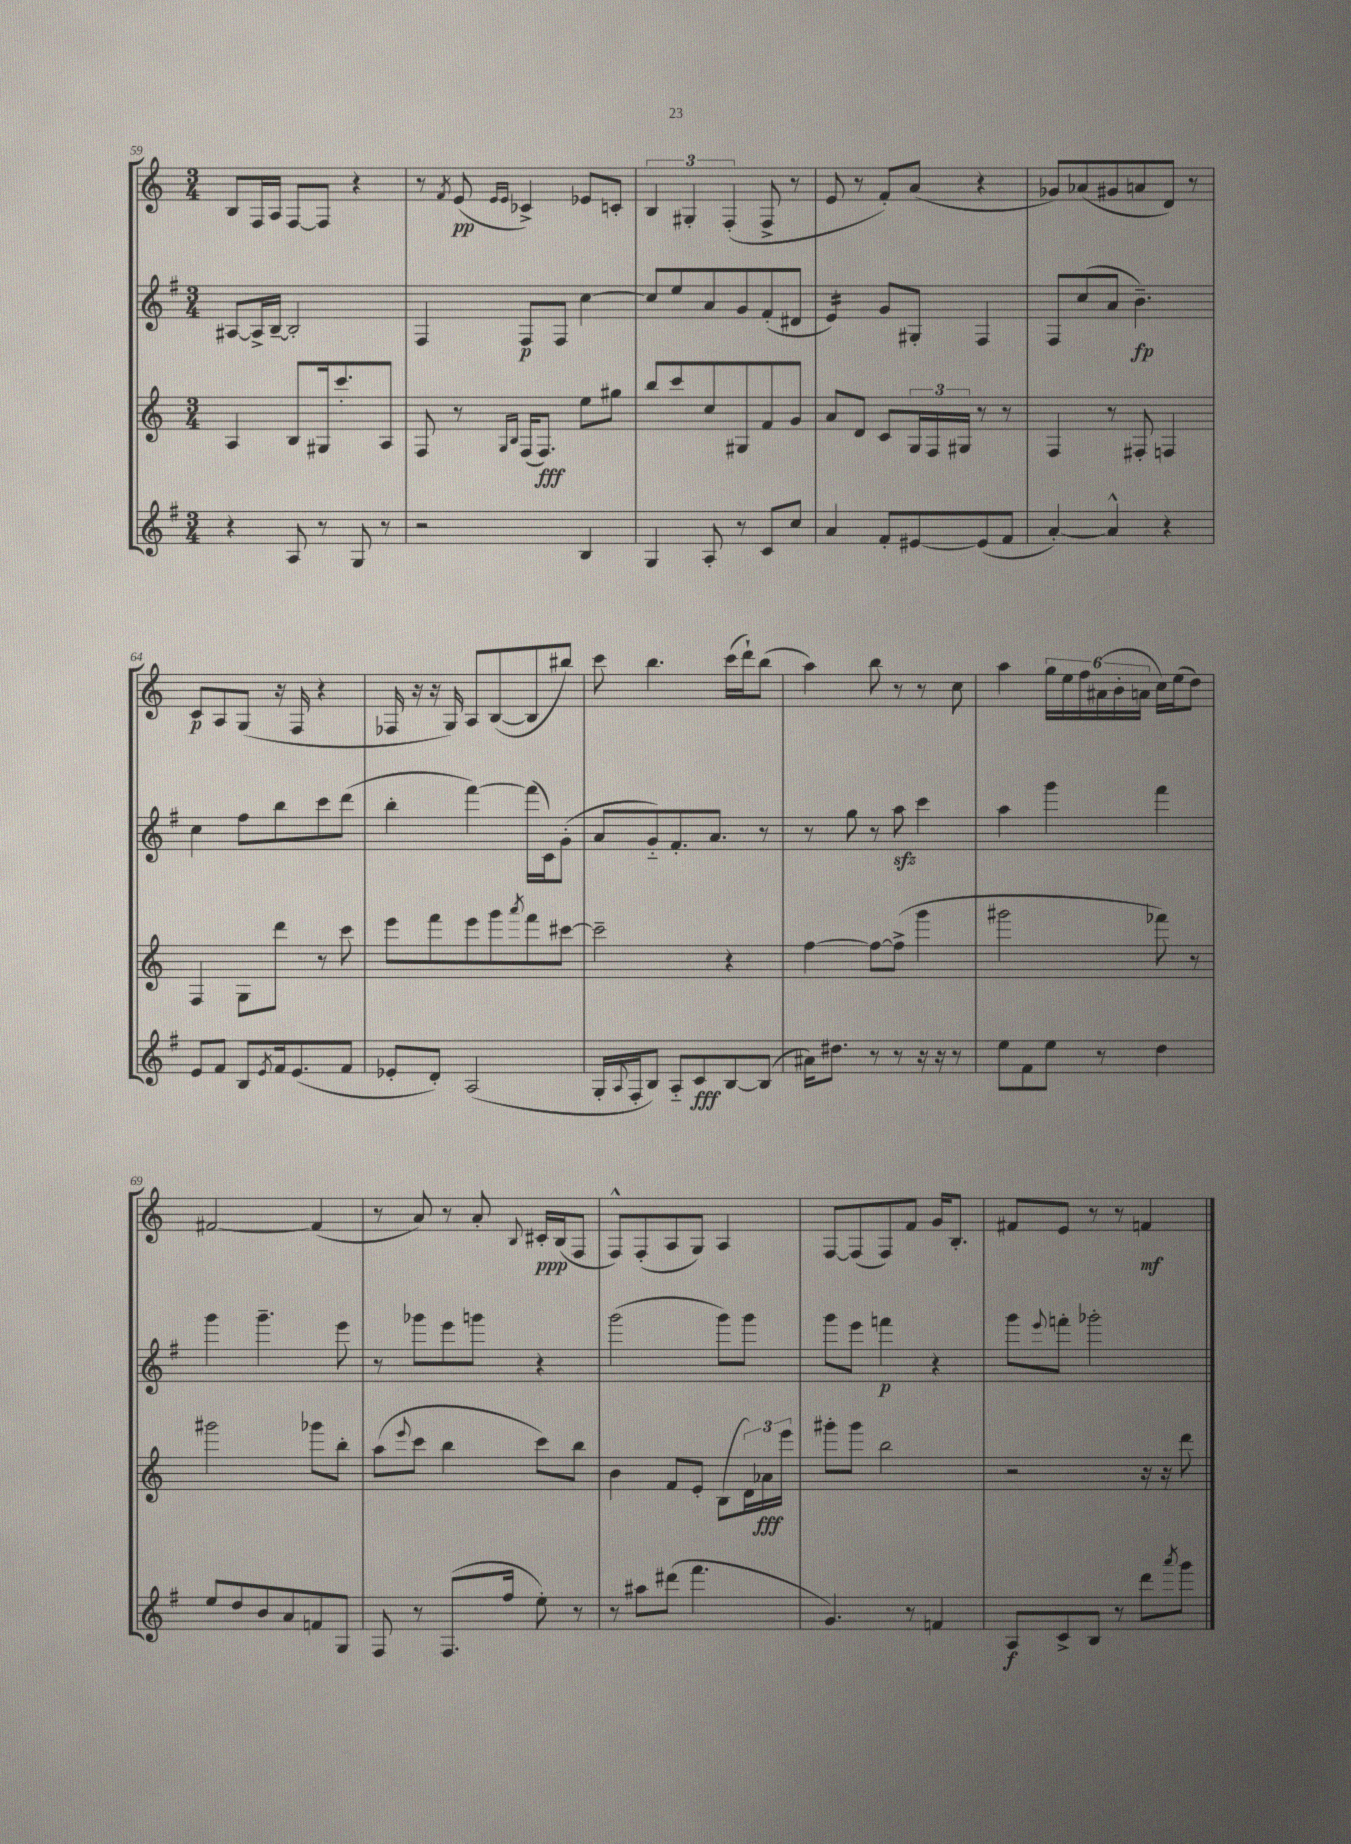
<<
\new StaffGroup <<
\new Staff = "s0" {
    \clef treble \key c \major \numericTimeSignature \time 3/4
    b8 f16 a16 f8~ f8 r4 |
    r8 \acciaccatura { f'8 } e'8\pp( \grace { e'16 e'16 } ces'4->) ees'8 c'8-. |
    \tuplet 3/2 { b4 gis4-. f4-.( } f8-> r8 |
    e'8 r8 f'8-.) a'8( r4 |
    ges'8) aes'8( gis'8 a'8 d'8) r8 |
    c'8\p a8 g8( r16 f16 r4 |
    fes16 r16 r16 g16) a8 b8~( b8 bis''8) |
    c'''8 b''4. c'''16( d'''16-!) b''8( |
    a''4) b''8 r8 r8 c''8 |
    a''4 \tuplet 6/4 { g''16 e''16 f''16 ais'16( b'16-. a'16 } c''16) e''16( d''8) |
    fis'2~ fis'4( |
    r8 a'8) r8 a'8-. \appoggiatura { b8 } cis'16-.\ppp b16( f8 |
    f8-^) f8-.( a8 g8) a4 |
    f8~ f8( f8) f'8 g'16 b8.-. |
    fis'8 e'8 r8 r8 f'4\mf \bar "|." |
}
\new Staff = "s1" {
    \clef treble \key g \major \numericTimeSignature \time 3/4
    ais8~ ais16-> b16~-- b2-. |
    fis4 fis8\p fis8 c''4~ |
    c''8 e''8 a'8 g'8 fis'8-.( dis'8 |
    e'4:16) g'8 gis8-. fis4 |
    fis8 c''8( a'8 b'4.--\fp) |
    c''4 fis''8 b''8 c'''8 d'''8( |
    b''4-. fis'''4~) fis'''16( c'16) g'8-.( |
    a'8 g'8-_) fis'8.-. a'8. r8 |
    r8 g''8 r8 a''8\sfz c'''4 |
    a''4 g'''4 fis'''4 |
    g'''4 g'''4.-- e'''8 |
    r8 ges'''8 e'''8 g'''8 r4 |
    g'''2( g'''8) g'''8 |
    g'''8 e'''8 f'''4\p r4 |
    g'''8 \appoggiatura { e'''8 } f'''8-. ges'''2-. \bar "|." |
}
\new Staff = "s2" {
    \clef treble \key c \major \numericTimeSignature \time 3/4
    a4 b8 gis16 c'''8.-. a8 |
    f8 r8 \grace { g16 b16 } f16( f8.\fff) e''8 gis''8 |
    b''8 c'''8 c''8 gis8 f'8 g'8 |
    a'8 d'8 c'8 \tuplet 3/2 { g16 f16 gis16 } r8 r8 |
    f4 r8 fis8-. f4 |
    f4 g8 d'''8 r8 c'''8 |
    e'''8 f'''8 e'''8 g'''8 \acciaccatura { a'''8 } f'''8 cis'''8~ |
    cis'''2-- r4 |
    f''4~ f''8~ f''8->( g'''4 |
    gis'''2 fes'''8) r8 |
    gis'''2 ges'''8 b''8-. |
    a''8( \appoggiatura { e'''8 } c'''8 b''4 c'''8) b''8 |
    b'4 f'8 e'8-. b8( \tuplet 3/2 { d'16) aes'16\fff e'''16 } |
    gis'''8-. gis'''8 b''2 |
    r2 r16 r16 d'''8 \bar "|." |
}
\new Staff = "s3" {
    \clef treble \key g \major \numericTimeSignature \time 3/4
    r4 a8 r8 g8 r8 |
    r2 b4 |
    g4 a8-. r8 c'8 c''8 |
    a'4 fis'8-. eis'8~ eis'8( fis'8 |
    a'4~-.) a'4-^ r4 |
    e'8 fis'8 b8 \acciaccatura { e'8 } fis'16 e'8.( fis'8 |
    ees'8-. d'8-.) a2( |
    g16-. \appoggiatura { a8 } fis16-. b8) a8-_ c'8\fff b8~ b8( |
    ais'16) dis''8. r8 r8 r16 r16 r8 |
    e''8 fis'8 e''8 r8 d''4 |
    e''8 d''8 b'8 a'8 f'8 g8 |
    fis8 r8 fis8.( fis''16 e''8-.) r8 |
    r8 ais''8 dis'''8( fis'''4. |
    g'4.) r8 f'4 |
    a8\f c'8-> b8 r8 d'''8 \acciaccatura { a'''8 } g'''8 \bar "|." |
}
>>
>>
\layout { \context { \Score currentBarNumber = #59 } }
